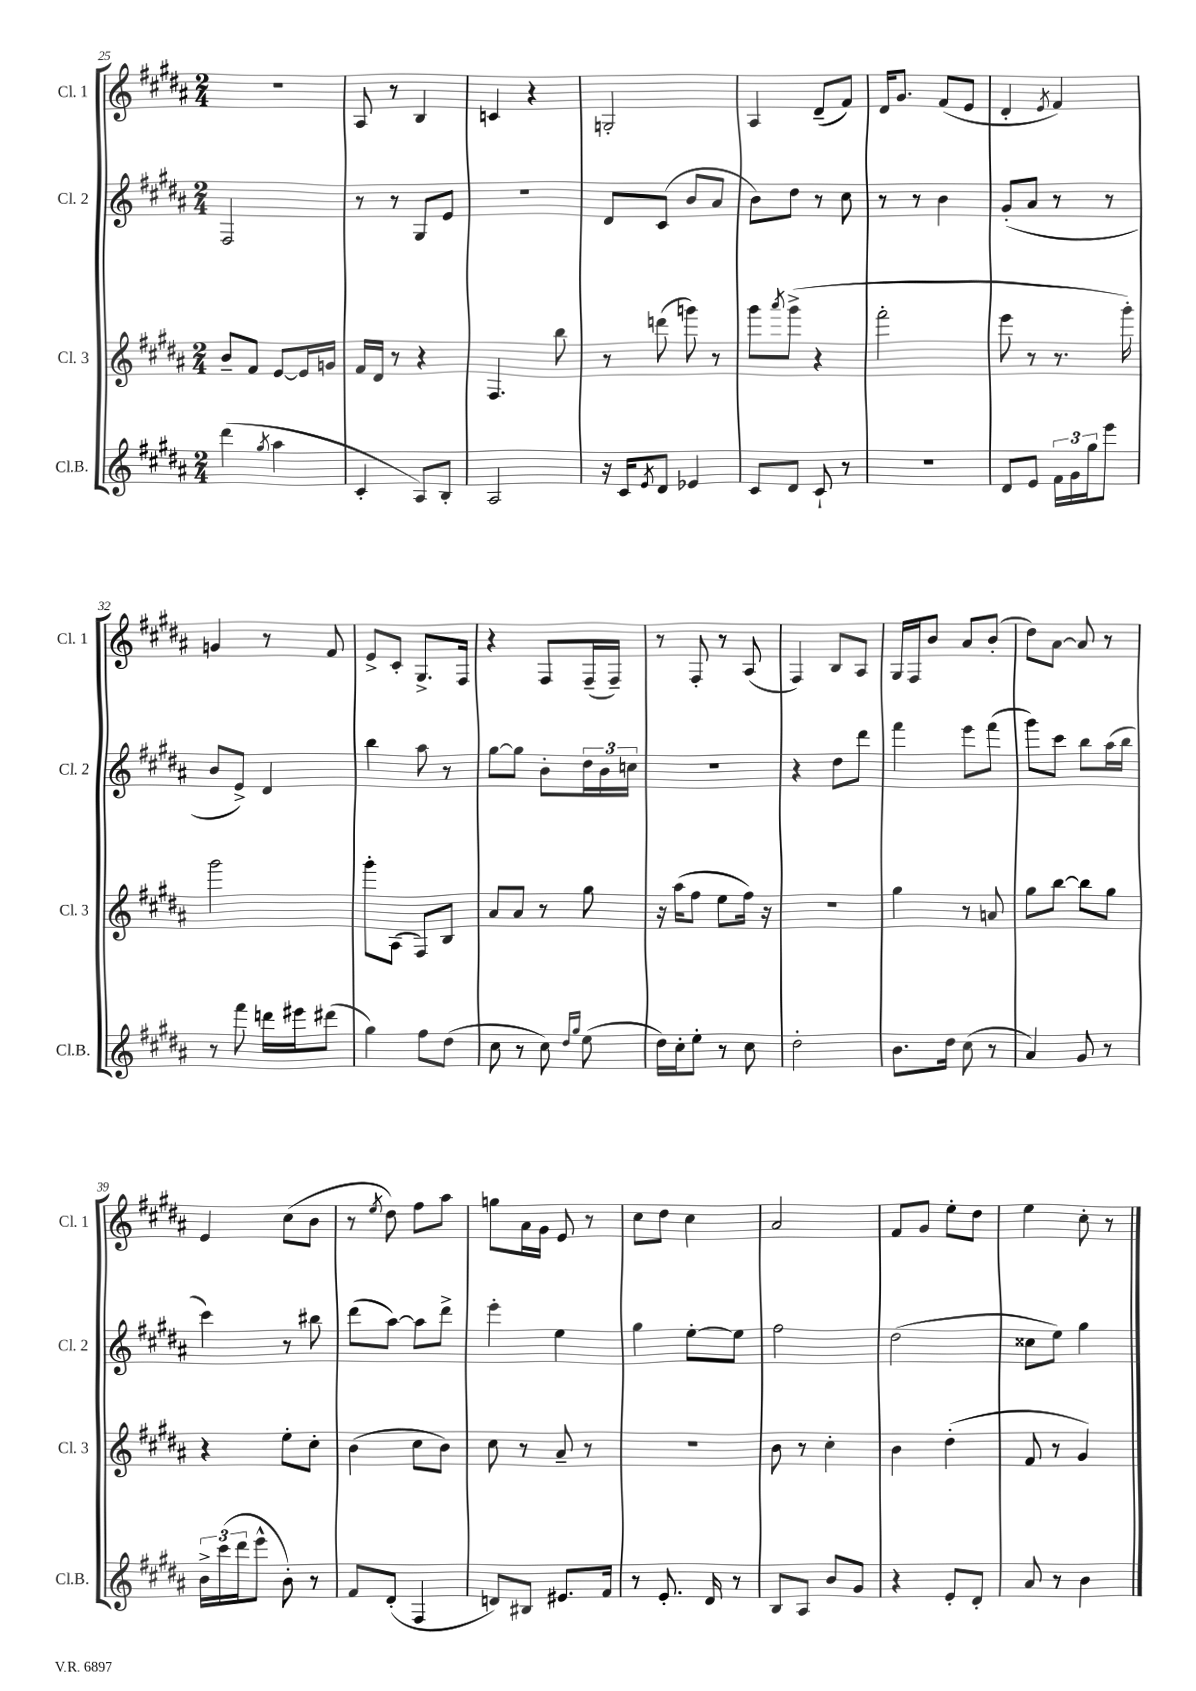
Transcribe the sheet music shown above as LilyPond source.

<<
\new StaffGroup <<
\new Staff = "s0" \with { instrumentName = "Cl. 1" shortInstrumentName = "Cl. 1" } {
    \clef treble \key b \major \numericTimeSignature \time 2/4
    r2 |
    ais8 r8 b4 |
    c'4 r4 |
    g2-. |
    ais4 dis'8--( fis'8) |
    dis'16 gis'8. fis'8( e'8 |
    dis'4-. \acciaccatura { e'8 } fis'4) |
    g'4 r8 fis'8 |
    e'8-> cis'8-. gis8.-> fis16 |
    r4 fis8 fis16--( fis16--) |
    r8 fis8-. r8 ais8( |
    fis4) b8 ais8 |
    gis16 fis16 b'8 ais'8 b'8-.( |
    dis''8) ais'8~ ais'8 r8 |
    e'4 cis''8( b'8 |
    r8 \acciaccatura { e''8 } dis''8) fis''8 ais''8 |
    g''8 ais'16 gis'16 e'8 r8 |
    cis''8 dis''8 cis''4 |
    ais'2 |
    fis'8 gis'8 e''8-. dis''8 |
    e''4 cis''8-. r8 \bar "|." |
}
\new Staff = "s1" \with { instrumentName = "Cl. 2" shortInstrumentName = "Cl. 2" } {
    \clef treble \key b \major \numericTimeSignature \time 2/4
    fis2 |
    r8 r8 gis8 e'8 |
    R2 |
    dis'8 cis'8( b'8 ais'8 |
    b'8) dis''8 r8 cis''8 |
    r8 r8 b'4 |
    gis'8-.( ais'8 r8 r8 |
    b'8 e'8->) dis'4 |
    b''4 ais''8 r8 |
    gis''8~ gis''8 b'8-. \tuplet 3/2 { dis''16 b'16 c''16 } |
    R2 |
    r4 dis''8 dis'''8 |
    fis'''4 e'''8 fis'''8( |
    gis'''8) cis'''8 b''8 ais''16( b''16 |
    cis'''4) r8 bis''8 |
    dis'''8( ais''8~) ais''8 dis'''8-> |
    e'''4-. e''4 |
    gis''4 e''8~-. e''8 |
    fis''2 |
    dis''2( |
    cisis''8 e''8) gis''4 \bar "|." |
}
\new Staff = "s2" \with { instrumentName = "Cl. 3" shortInstrumentName = "Cl. 3" } {
    \clef treble \key b \major \numericTimeSignature \time 2/4
    b'8-- fis'8 e'8~ e'16 g'16 |
    fis'16 dis'16 r8 r4 |
    fis4. b''8 |
    r8 d'''8( g'''8) r8 |
    gis'''8 \acciaccatura { ais'''8 } gis'''8->( r4 |
    fis'''2-. |
    e'''8 r8 r8. gis'''16-.) |
    gis'''2 |
    gis'''8-. ais8( fis8) b8 |
    ais'8 ais'8 r8 gis''8 |
    r16 ais''16( fis''8 e''8 fis''16) r16 |
    r2 |
    gis''4 r8 a'8 |
    gis''8 b''8~ b''8 gis''8 |
    r4 e''8-. cis''8-. |
    b'4( cis''8 b'8) |
    cis''8 r8 ais'8-- r8 |
    R2 |
    b'8 r8 cis''4-. |
    b'4 dis''4-.( |
    fis'8 r8 gis'4) \bar "|." |
}
\new Staff = "s3" \with { instrumentName = "Cl.B." shortInstrumentName = "Cl.B." } {
    \clef treble \key b \major \numericTimeSignature \time 2/4
    dis'''4( \acciaccatura { gis''8 } ais''4 |
    cis'4-. ais8) b8-. |
    ais2 |
    r16 cis'16 \acciaccatura { e'8 } dis'8 ees'4 |
    cis'8 dis'8 cis'8-! r8 |
    R2 |
    dis'8 e'8 \tuplet 3/2 { fis'16 gis'16 gis''16 } e'''8 |
    r8 fis'''8 d'''16 eis'''16 dis'''8( |
    gis''4) fis''8 dis''8( |
    cis''8 r8 cis''8) \grace { dis''16 gis''16 } e''8( |
    dis''16) cis''16-. e''8-. r8 cis''8 |
    dis''2-. |
    b'8. dis''16 cis''8( r8 |
    ais'4) gis'8 r8 |
    \tuplet 3/2 { b'16-> cis'''16( dis'''16 } e'''8-^ b'8-.) r8 |
    fis'8 dis'8-.( fis4 |
    d'8) bis8 eis'8. fis'16 |
    r8 e'8.-. dis'16 r8 |
    b8 ais8 b'8 gis'8 |
    r4 e'8-. dis'8-. |
    ais'8 r8 b'4 \bar "|." |
}
>>
>>
\layout { \context { \Score currentBarNumber = #25 } }
